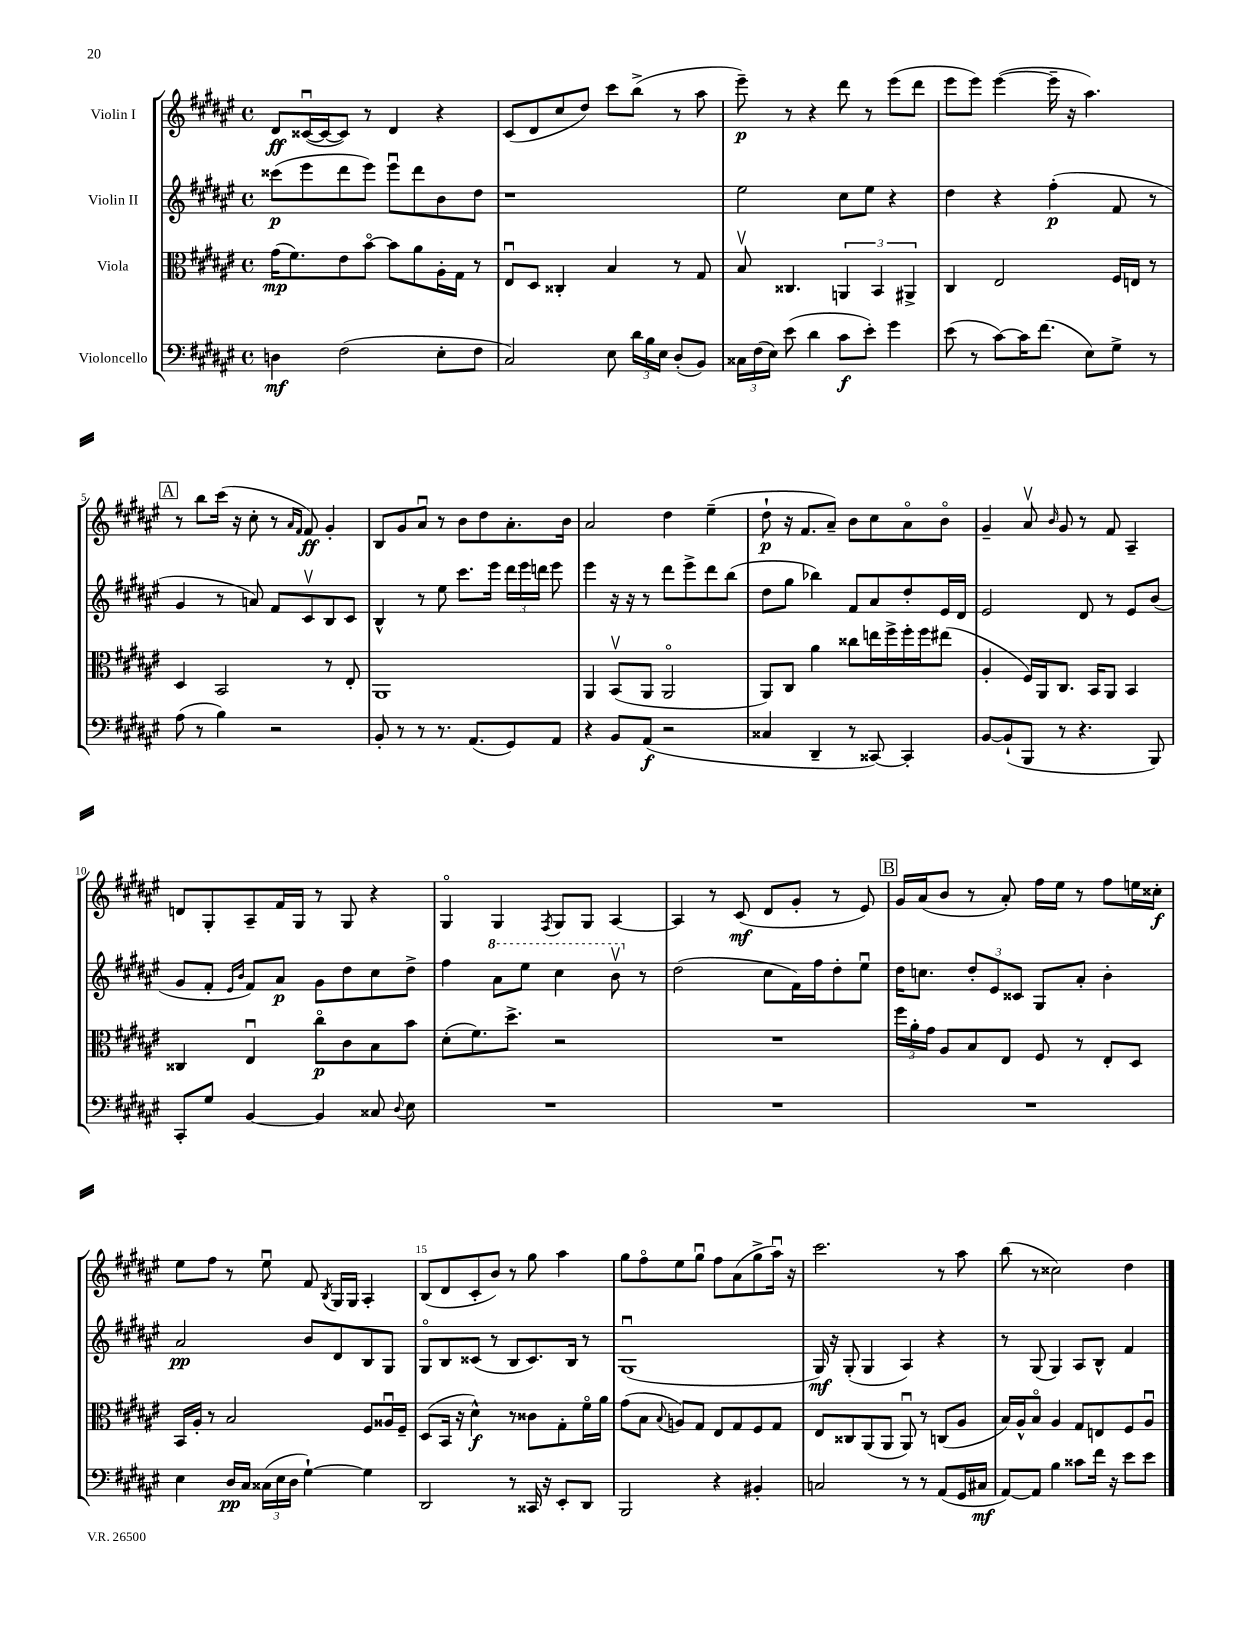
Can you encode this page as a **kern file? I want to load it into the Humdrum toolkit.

**kern	**kern	**kern	**kern
*staff4	*staff3	*staff2	*staff1
*clefF4	*clefC3	*clefG2	*clefG2
*k[f#c#g#d#a#e#]	*k[f#c#g#d#a#e#]	*k[f#c#g#d#a#e#]	*k[f#c#g#d#a#e#]
*M4/4	*M4/4	*M4/4	*M4/4
*met(c)	*met(c)	*met(c)	*met(c)
4D	(16g#	(8ccc##	8d#
.	8.f#)	.	.
.	.	8eee#	([16c##u
.	.	.	16c##_
(2F#	8e#	8ddd#	8c##])
.	[8bo	8eee#)	8r
.	8b]	8eee#u	4d#
.	8a#	8ddd#	.
8E#'	16A#'	8b	4r
.	16G#	.	.
8F#	8r	8dd#	.
=	=	=	=
2C#)	8E#u	1r	(8c#
.	8D#	.	8d#
.	4C##'	.	8cc#
.	.	.	8dd#)
8E#	4B	.	8ccc#
24d#	.	.	(8bb^
24B	.	.	.
24E#	.	.	.
(8D#'	8r	.	8r
8BB)	8G#	.	8aa#
=	=	=	=
24C##	8Bv	2ee#	8eee#~)
(24F#	.	.	.
24E#)	.	.	.
(8e#	4.C##	.	8r
4d#	.	.	4r
8c#	6AA	8cc#	8ddd#
8e#')	.	8ee#	8r
.	6BB	.	.
4g#	.	4r	(8eee#
.	6AA#^	.	.
.	.	.	8ddd#
=	=	=	=
(8e#	4C#	4dd#	8eee#
8r	.	.	8eee#)
[8c#)	2E#	4r	([4eee#
16c#]	.	.	.
(8.f#	.	.	.
.	.	(4ff#'	16eee#~]
.	.	.	16r
8E#)	.	.	4.aa#)
8G#^	16F#	8f#	.
.	16E	.	.
8r	8r	8r	.
=	=	=	=
(8A#	4D#	4g#	8r
8r	.	.	8bb
4B)	2BB	8r	(16ccc#
.	.	.	16r
.	.	8a)	8cc#'
2r	.	8f#	8r
.	.	.	16qqa#
.	.	.	16qqf#
.	.	8c#v	8f#)
.	8r	8B	4g#'
.	8E#'	8c#	.
=	=	=	=
8BB'	1AA#	4B^^	8B
8r	.	.	8g#
8r	.	8r	8a#u
8.r	.	8ee#	8r
.	.	8.ccc#	8b
(8.AA#	.	.	.
.	.	.	8dd#
.	.	16eee#	.
8GG#)	.	24ddd#	8.a#'
.	.	24eee#	.
.	.	24ddd	.
8AA#	.	8eee#	.
.	.	.	16b
=	=	=	=
4r	4AA#	4eee#	2a#
8BB	(8BBv	16r	.
.	.	16r	.
(8AA#	8AA#	8r	.
2r	2AA#o	8ddd#	4dd#
.	.	8eee#^	.
.	.	8ddd#	(4ee#~
.	.	(8bb	.
=	=	=	=
4C##	8AA#)	8dd#	8dd#`
.	8C#	8gg#	16r
.	.	.	8.f#
4DD#~	4a#	4bb-)	.
.	.	.	8a#~)
8r	8cc##	8f#	8b
[8CC##)	16ee	8a#	8cc#
.	16ff#^	.	.
4CC##']	16ff#'	8dd#'	8a#o
.	16ff#	.	.
.	(8ee#	16e#	8bo
.	.	16d#	.
=	=	=	=
[8BB	4A#'	2e#	4g#~
(8BB`]	.	.	.
8BBB	16F#)	.	8a#v
.	16AA#	.	.
.	.	.	16qqb
8r	8.C#	.	8g#
4.r	.	8d#	8r
.	16BB	.	.
.	8AA#	8r	8f#
.	4BB	8e#	4A#~
8BBB)	.	(8b	.
=	=	=	=
8CC#'	4C##	8g#	8d
8G#	.	8f#'	8G#'
.	.	16qqe#	.
.	.	16qqb	.
[4BB	4E#u	8f#)	8A#~
.	.	8a#	16f#
.	.	.	16G#
4BB]	8cc#o	8g#	8r
.	8c#	8dd#	8G#
8C##	8B	8cc#	4r
8qqD#	.	.	.
8E#	8b	8dd#^	.
=	=	=	=
1r	(8d#'	4ff#	4G#o
.	8.f#)	.	.
.	.	8aa#	4G#
.	8.dd#^	.	.
.	.	8eee#	.
.	.	.	8qF#
.	2r	4ccc#	8G#
.	.	.	8G#
.	.	8bbv	[4A#
.	.	8r	.
=	=	=	=
1r	1r	(2dd#	4A#]
.	.	.	8r
.	.	.	(8c#
.	.	8cc#	8d#
.	.	16f#)	8g#'
.	.	16ff#	.
.	.	8dd#'	8r
.	.	8ee#u	8e#)
=	=	=	=
1r	24ff#	16dd#	16g#
.	24a#'	.	.
.	.	8.cc	(16a#
.	24g#	.	.
.	8A#	.	8b
.	8B	12dd#'	8r
.	.	12e#	.
.	8E#	.	8a#')
.	.	12c##	.
.	8F#	8G#	16ff#
.	.	.	16ee#
.	8r	8a#'	8r
.	8E#'	4b'	8ff#
.	8D#	.	16ee
.	.	.	16cc##'
=	=	=	=
4E#	16BB	2a#	8ee#
.	16A#'	.	.
.	8r	.	8ff#
16D#	2B	.	8r
16C#	.	.	.
(24C##	.	.	8ee#u
24E#	.	.	.
24D#	.	.	.
[4G#`)	.	8b	8f#
.	.	.	8qB
.	.	8d#	16G#
.	.	.	16G#
4G#]	8F#	8B	4A#'
.	16A##u	8G#	.
.	16F#~	.	.
=	=	=	=
2DD#	(8D#	8G#o	(8B
.	16BB	8B	8d#
.	16r	.	.
.	4d#^^)	(8c##	8c#'
.	.	8r	8b)
8r	8r	8B	8r
16CC##	8c##	8.c##)	8gg#
16r	.	.	.
8EE#'	8G#'	.	4aa#
.	.	16B	.
8DD#	16f#o	8r	.
.	16a#	.	.
=	=	=	=
2BBB	(8g#	(1G#u	8gg#
.	8B	.	8ff#o
.	8qqB	.	.
.	8A)	.	8ee#
.	8G#	.	8gg#u
4r	8E#	.	8ff#
.	8G#	.	(8a#
4BB#'	8F#	.	8gg#^
.	8G#	.	16aa#u)
.	.	.	16r
=	=	=	=
2C	8E#	16G#)	2.ccc#
.	.	16r	.
.	8C##	(8G#'	.
.	(8AA#	4G#	.
.	8AA#	.	.
8r	8AA#u)	4A#)	.
8r	8r	.	.
(8AA#	(8C	4r	8r
16GG#	8A#	.	8aa#
16C#	.	.	.
=	=	=	=
[8AA#)	16B)	8r	(8bb
.	16A#^^	.	.
8AA#]	8Bo	(8G#	8r
4B	4A#	4G#)	2cc##)
8c##	8G#	8A#	.
16f#	8E	8B^^	.
16r	.	.	.
8e#	8F#	4f#	4dd#
8e#	8A#u	.	.
==	==	==	==
*-	*-	*-	*-
